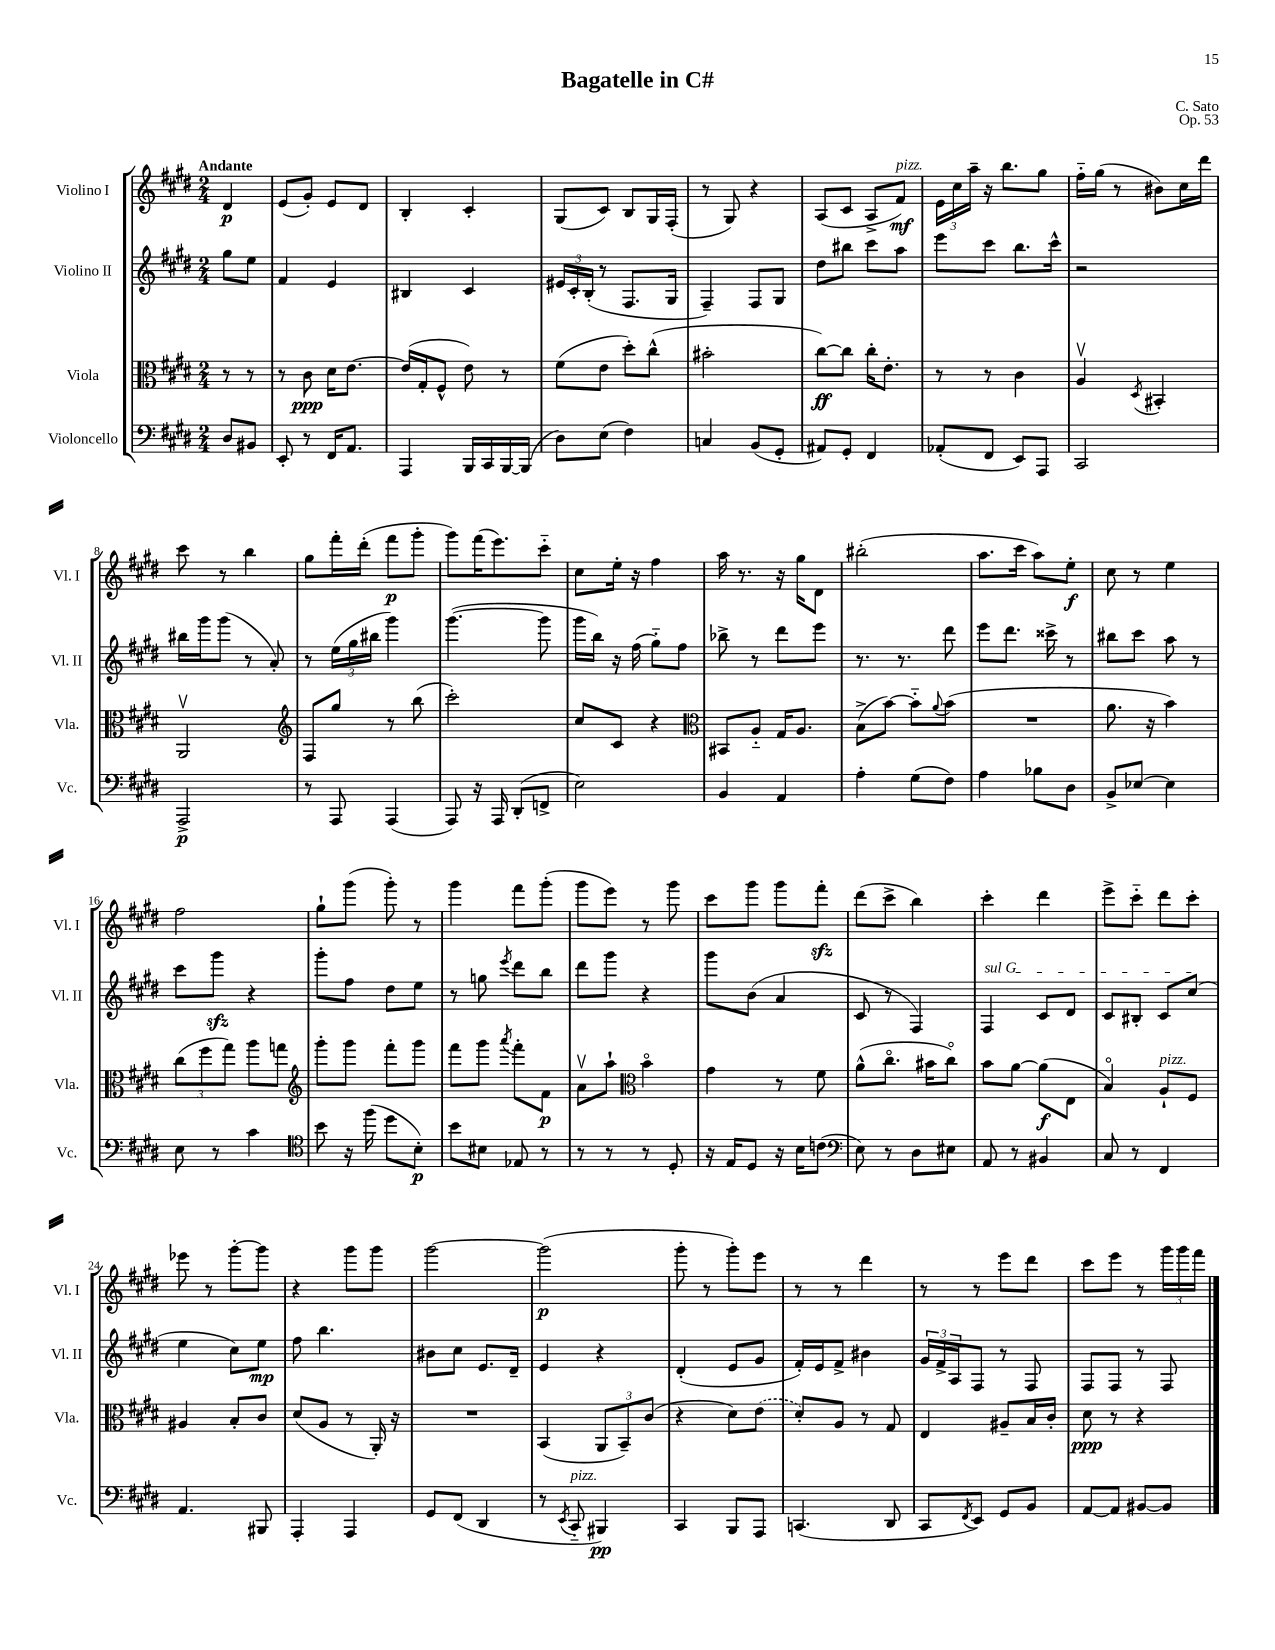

**kern	**kern	**kern	**kern
*staff4	*staff3	*staff2	*staff1
*clefF4	*clefC3	*clefG2	*clefG2
*k[f#c#g#d#]	*k[f#c#g#d#]	*k[f#c#g#d#]	*k[f#c#g#d#]
*M2/4	*M2/4	*M2/4	*M2/4
8D#	8r	8gg#	4d#
8BB#	8r	8ee	.
=	=	=	=
8EE'	8r	4f#	(8e
8r	8c#	.	8g#')
16FF#	16d#	4e	8e
8.AA	[8.e	.	.
.	.	.	8d#
=	=	=	=
4AAA	(16e]	4B#	4B'
.	16G#'	.	.
.	8F#^^	.	.
16BBB	8e)	4c#	4c#'
16CC#	.	.	.
[16BBB	8r	.	.
(16BBB]	.	.	.
=	=	=	=
8D#)	(8f#	24e#	(8G#
.	.	24c#'	.
.	.	(24B'	.
(8E	8e	8r	8c#)
4F#)	8dd#')	8.F#	8B
.	(8cc#^^	.	16G#
.	.	16G#	(16F#'
=	=	=	=
4C	2b#'	4F#~)	8r
.	.	.	8G#)
(8BB	.	8F#	4r
8GG#'	.	8G#	.
=	=	=	=
8AA#)	[8cc#)	8dd#	(8A
8GG#'	8cc#]	8bb#	8c#
4FF#	16cc#'	8ccc#	8A^
.	8.e'	.	.
.	.	8aa	8f#)
=	=	=	=
(8AA-'	8r	8eee	24e
.	.	.	24cc#
.	.	.	24aa~
8FF#	8r	8ccc#	16r
.	.	.	8.bb
8EE)	4c#	8.bb	.
8AAA	.	.	8gg#
.	.	16ccc#^^	.
=	=	=	=
2CC#	4Av	2r	16ff#'~
.	.	.	(16gg#
.	.	.	8r
.	8qD#	.	.
.	4BB#'	.	8b#)
.	.	.	16cc#
.	.	.	16ddd#
=	=	=	=
2AAA^	2AAv	16bb#	8ccc#
.	.	16ggg#	.
.	.	(8ggg#	8r
.	.	8r	4bb
.	.	8a')	.
=	=	=	=
*	*clefG2	*	*
8r	8F#	8r	8gg#
8AAA	8gg#	(24ee	16fff#'
.	.	24gg#	.
.	.	.	(16ddd#'
.	.	24bb#	.
(4AAA	8r	4ggg#)	8fff#
.	(8bb	.	8ggg#'
=	=	=	=
8AAA)	2ccc#')	([4.ggg#	8ggg#)
16r	.	.	(16fff#
16AAA	.	.	8.eee)
(8DD#'	.	.	.
8FF^	.	8ggg#]	8ccc#'~
=	=	=	=
2E)	8cc#	16ggg#	8cc#
.	.	16bb)	.
.	8c#	16r	16ee'
.	.	(16ff#	16r
.	4r	8gg#'~)	4ff#
.	.	8ff#	.
=	=	=	=
*	*clefC3	*	*
4BB	8BB#	8bb-^	16aa
.	.	.	8.r
.	8A'~	8r	.
4AA	16G#	8ddd#	16r
.	8.A	.	16gg#
.	.	8eee	8d#
=	=	=	=
4A'	(8B^	8.r	(2bb#'
.	[8b)	.	.
.	.	8.r	.
(8G#	8b'~]	.	.
.	8qqa	.	.
8F#)	(8b	8ddd#	.
=	=	=	=
4A	2r	8eee	8.aa
.	.	8.ddd#	.
.	.	.	16ccc#
8B-	.	.	8aa)
.	.	16ccc##^	.
8D#	.	8r	8ee'
=	=	=	=
8BB^	8.a	8bb#	8cc#
[8E-	.	8ccc#	8r
.	16r	.	.
4E-]	4b)	8aa	4ee
.	.	8r	.
=	=	=	=
8E	(12cc#	8ccc#	2ff#
.	12ff#	.	.
8r	.	8ggg#	.
.	12gg#)	.	.
4c#	8aa	4r	.
.	8gg	.	.
=	=	=	=
*clefC4	*clefG2	*	*
8b	8ggg#'	8ggg#'	8gg#`
16r	8ggg#	8ff#	(8ggg#
(16ff#	.	.	.
8dd#	8fff#'	8dd#	8ggg#')
8B')	8ggg#	8ee	8r
=	=	=	=
8b	8fff#	8r	4ggg#
8B#	8ggg#	8gg	.
.	8qaaa	8qeee	.
8E-	8fff#'	8ddd#	8fff#
8r	8f#	8bb	(8ggg#'
=	=	=	=
8r	8av	8ddd#	8ggg#
8r	8aa`	8ggg#	8eee)
*	*clefC3	*	*
8r	4bo	4r	8r
8D#'	.	.	8ggg#
=	=	=	=
16r	4g#	8ggg#	8ccc#
16E	.	.	.
8D#	.	(8b	8ggg#
16r	8r	4a	8ggg#
16B	.	.	.
(8c	8f#	.	8fff#'
=	=	=	=
*clefF4	*	*	*
8E)	(8a^^	8c#	(8ddd#
8r	8.cc#o	8r	8ccc#^
8D#	.	4F#)	4bb)
.	16b#	.	.
8E#	8cc#o)	.	.
=	=	=	=
8AA	8b	4F#	4ccc#'
8r	[8a	.	.
4BB#	(8a]	8c#	4ddd#
.	8E	8d#	.
=	=	=	=
8C#	4Bo)	8c#	8eee^
8r	.	8B#'	8ccc#'~
4FF#	8A`	8c#	8ddd#
.	8F#	(8cc#	8ccc#'
=	=	=	=
4.AA	4A#	4ee	8eee-
.	.	.	8r
.	8B'	8cc#)	[8ggg#'
8BBB#	8c#	8ee	8ggg#]
=	=	=	=
4AAA'	(8d#	8ff#	4r
.	8A	4.bb	.
4AAA	8r	.	8ggg#
.	16AA')	.	8ggg#
.	16r	.	.
=	=	=	=
8GG#	2r	8b#	[2ggg#
(8FF#	.	8cc#	.
4DD#	.	8.e	.
.	.	16d#~	.
=	=	=	=
8r	(4BB	4e	(2ggg#]
8qEE	.	.	.
8CC#'~	.	.	.
4BBB#)	12AA	4r	.
.	12BB~)	.	.
.	(12c#	.	.
=	=	=	=
4CC#	4r	(4d#'	8ggg#'
.	.	.	8r
8BBB	8d#)	8e	8ggg#')
8AAA	(8e	8g#	8eee
=	=	=	=
(4.CC	8d#')	16f#')	8r
.	.	16e	.
.	8A	8f#^	8r
.	8r	4b#	4ddd#
8DD#	8G#	.	.
=	=	=	=
8CC#	4E	24g#	8r
.	.	24f#^	.
.	.	24A	.
8qFF#	.	.	.
8EE)	.	8F#	8r
8GG#	8A#~	8r	8eee
8BB	16B	8F#	8ddd#
.	16c#'	.	.
=	=	=	=
[8AA	8d#	8F#	8ccc#
8AA]	8r	8F#	8eee
[8BB#	4r	8r	8r
8BB#]	.	8F#	24ggg#
.	.	.	24ggg#
.	.	.	24fff#
==	==	==	==
*-	*-	*-	*-
